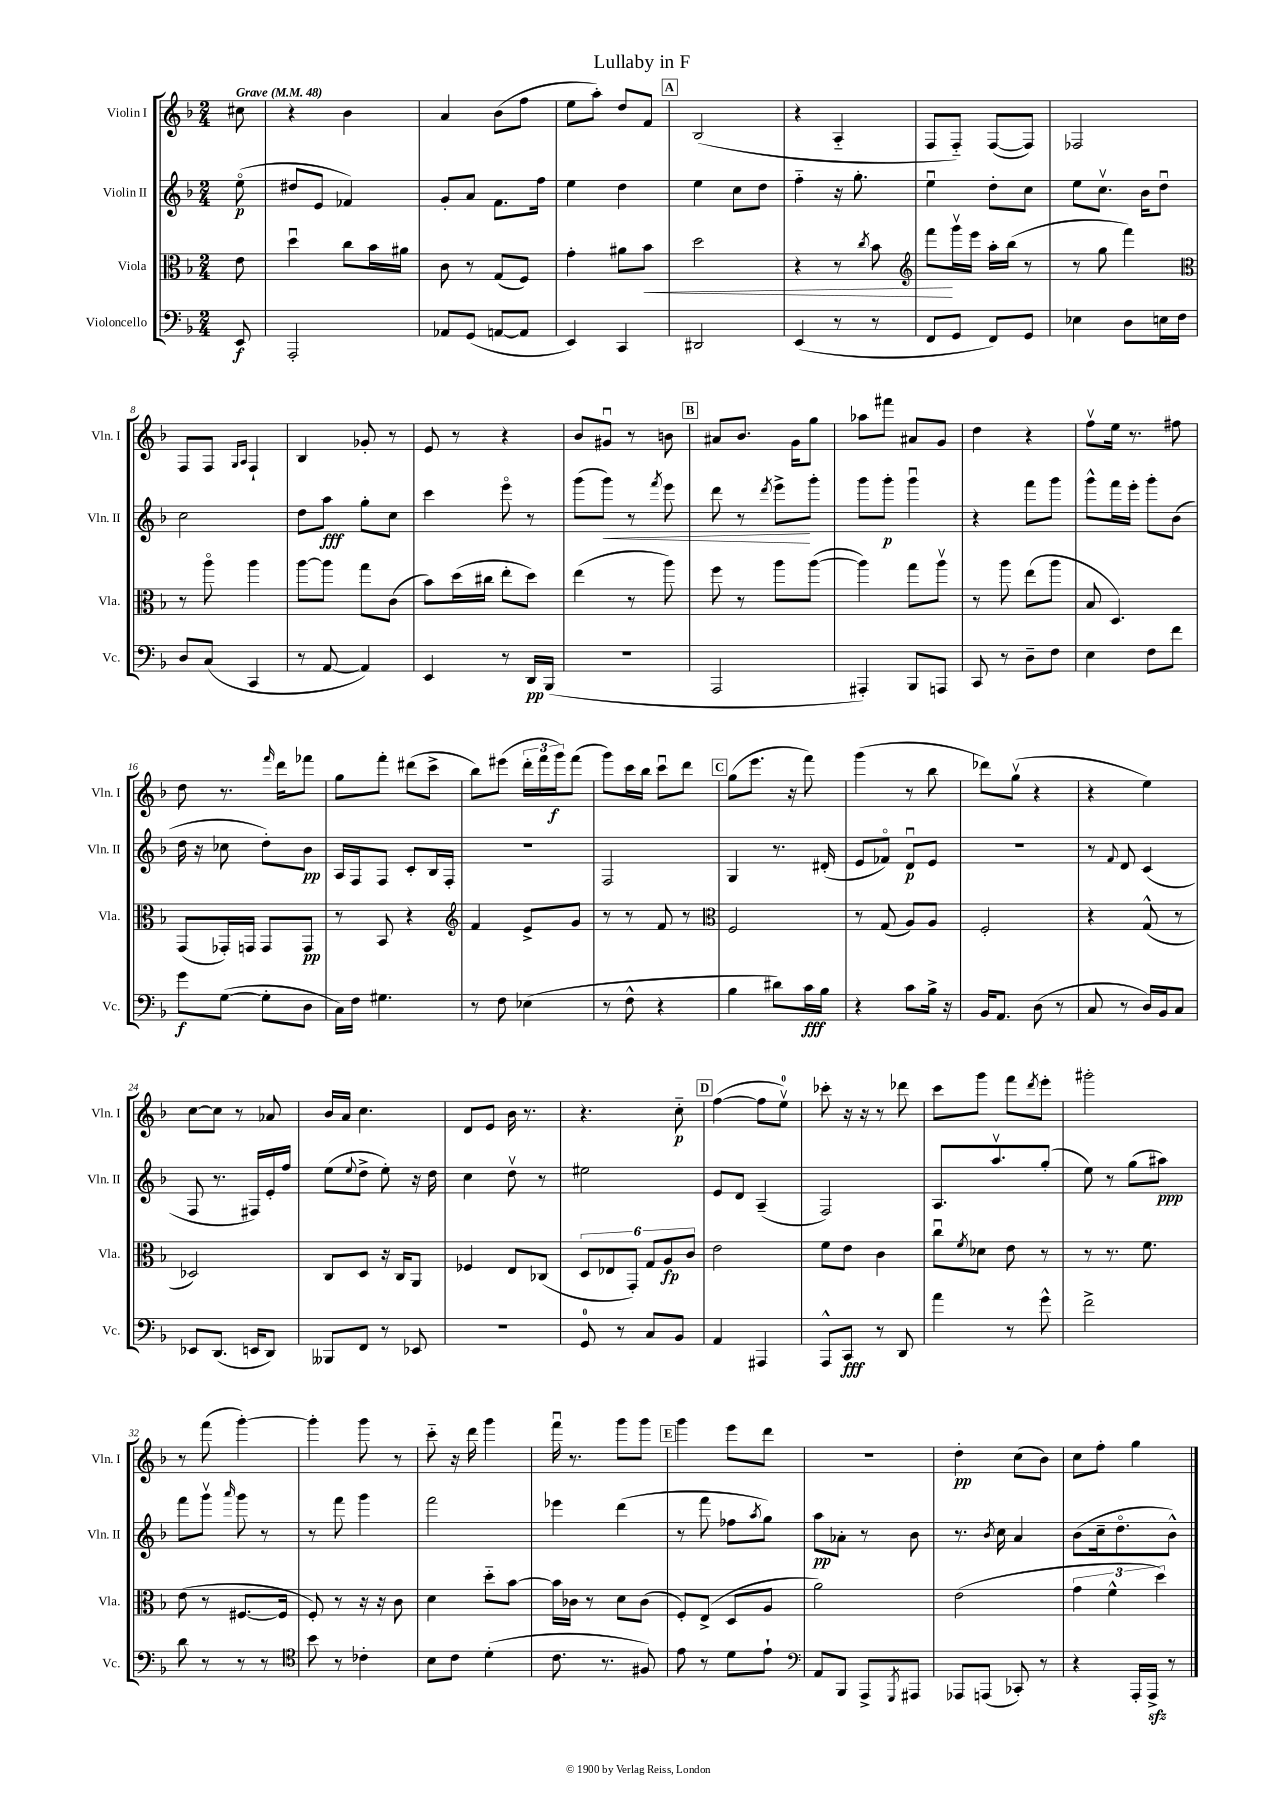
\header { title = "Lullaby in F" }
<<
\new StaffGroup <<
\new Staff = "s0" \with { instrumentName = "Violin I" shortInstrumentName = "Vln. I" } {
    \clef treble \key f \major \numericTimeSignature \time 2/4 \partial 8 \tempo "Grave" 4 = 48
    cis''8 |
    r4 bes'4 |
    a'4 bes'8( f''8 |
    e''8 a''8-.) d''8 f'8 |
    \mark \markup { \box "A" } bes2( |
    r4 a4-_ |
    f8 f8-_) f8~( f8) |
    fes2 |
    f8 f8 \grace { g16 a16 } f4-! |
    bes4 ges'8-. r8 |
    e'8 r8 r4 |
    bes'8 gis'8\downbow r8 b'8 |
    \mark \markup { \box "B" } ais'8 bes'8. g'16 g''8 |
    aes''8 fis'''8 ais'8 g'8 |
    d''4 r4 |
    f''8\upbow e''16 r8. fis''8 |
    d''8 r8. \grace { f'''16 } d'''16 fes'''8 |
    g''8 f'''8-. dis'''8( c'''8-> |
    bes''8) eis'''8( \tuplet 3/2 { d'''16-. f'''16 g'''16\f) } f'''8( |
    g'''8) c'''16 bes''16 c'''8\downbow d'''8 |
    \mark \markup { \box "C" } g''8( e'''8. r16 f'''8) |
    g'''4( r8 bes''8 |
    des'''8) g''8\upbow( r4 |
    r4 e''4) |
    c''8~ c''8 r8 aes'8 |
    bes'16 a'16 c''4. |
    d'8 e'8 bes'16 r8. |
    r4. c''8-_\p |
    \mark \markup { \box "D" } f''4~( f''8 e''8-0\upbow) |
    ces'''8-. r16 r16 r8 des'''8 |
    c'''8 g'''8 f'''8 \acciaccatura { d'''8 } e'''8-. |
    gis'''2-. |
    r8 f'''8( g'''4~-.) |
    g'''4-. g'''8 r8 |
    c'''8-_ r16 d'''16 g'''4 |
    f'''16\downbow r8. g'''8 g'''8 |
    \mark \markup { \box "E" } g'''4 e'''8 d'''8 |
    R2 |
    d''4-.\pp c''8( bes'8) |
    c''8 f''8-. g''4 \bar "|." |
}
\new Staff = "s1" \with { instrumentName = "Violin II" shortInstrumentName = "Vln. II" } {
    \clef treble \key f \major \numericTimeSignature \time 2/4 \partial 8
    e''8\flageolet\p( |
    dis''8 e'8 fes'4) |
    g'8-. a'8 f'8. f''16 |
    e''4 d''4 |
    \mark \markup { \box "A" } e''4 c''8 d''8 |
    f''4-_ r16 g''8.-. |
    e''4\downbow d''8-. c''8 |
    e''8 c''8.\upbow bes'16 d''8\downbow |
    c''2 |
    d''8 a''8\fff g''8-. c''8 |
    c'''4 e'''8\flageolet r8 |
    g'''8( g'''8\<) r8 \acciaccatura { f'''8 } e'''8 |
    \mark \markup { \box "B" } d'''8 r8 \acciaccatura { d'''8 } e'''8->\! g'''8-. |
    g'''8 g'''8-.\p g'''4\downbow |
    r4 f'''8 g'''8 |
    g'''8-^ f'''16 e'''16-. g'''8-. bes'8( |
    d''16 r16 ces''8 d''8-.) bes'8\pp |
    a16 f16 f8 c'8-. bes16 f16-. |
    r2 |
    f2 |
    \mark \markup { \box "C" } g4 r8. dis'16-.( |
    e'8 fes'8\flageolet) d'8\downbow\p e'8 |
    r2 |
    r8 \appoggiatura { f'8 } d'8 c'4( |
    f8 r8. fis16) e'16-. f''16 |
    e''8( \appoggiatura { e''8 } d''8-> e''8-.) r16 d''16 |
    c''4 d''8\upbow r8 |
    eis''2 |
    \mark \markup { \box "D" } e'8 d'8 a4--( |
    f2) |
    a8. a''8.\upbow g''8-.( |
    e''8) r8 g''8( ais''8\ppp) |
    f'''8 g'''8\upbow \grace { a'''16 } g'''8 r8 |
    r8 f'''8 g'''4 |
    f'''2 |
    ees'''4 d'''4( |
    \mark \markup { \box "E" } r8 f'''8 fes''8 \acciaccatura { a''8 } g''8) |
    a''8\pp aes'8-. r8 bes'8 |
    r8. \acciaccatura { bes'8 } c''16 a'4 |
    bes'8( c''16-- d''8.\flageolet bes'8-^) \bar "|." |
}
\new Staff = "s2" \with { instrumentName = "Viola" shortInstrumentName = "Vla." } {
    \clef alto \key f \major \numericTimeSignature \time 2/4 \partial 8
    e'8 |
    d''4\downbow c''8 bes'16 ais'16 |
    c'8 r8 g8( f8) |
    g'4-. ais'8 bes'8\< |
    \mark \markup { \box "A" } d''2 |
    r4 r8 \acciaccatura { c''8 } bes'8 |
    \clef treble f'''8\! g'''16\upbow e'''16 a''16-. bes''16( r8 |
    r8 g''8 f'''4) |
    \clef alto r8 a''8\flageolet a''4 |
    a''8~ a''8 g''8 c'8( |
    bes'8) d''16( cis''16 e''8-. d''8) |
    e''4( r8 a''8) |
    \mark \markup { \box "B" } f''8 r8 a''8 a''8~( |
    a''4) g''8 a''8\upbow |
    r8 a''8 e''8( a''8 |
    bes8 d4.) |
    g,8( ges,16-.) g,16 g,8 g,8\pp |
    r8 bes,8 r4 |
    \clef treble f'4 e'8-> g'8 |
    r8 r8 f'8 r8 |
    \mark \markup { \box "C" } \clef alto f2 |
    r8 g8( a8) a8 |
    f2-. |
    r4 g8-^( r8 |
    des2) |
    c8 d8 r16 c16 a,8 |
    fes4 e8 ces8( |
    \tuplet 6/4 { d8 ees8 g,8-.) g8 a8\fp c'8 } |
    \mark \markup { \box "D" } e'2 |
    f'8 e'8 c'4 |
    c''8\downbow \acciaccatura { f'8 } des'8 e'8 r8 |
    r8 r8. f'8. |
    e'8( r8 fis8.~ fis16 |
    f8-.) r8 r16 r16 c'8 |
    d'4 d''8-_ bes'8~ |
    bes'16 ces'16 r8 d'8 ces'8( |
    \mark \markup { \box "E" } f8-.) e8->( d8 a8 |
    a'2) |
    e'2( |
    \tuplet 3/2 { g'4 f'4-^ d''4) } \bar "|." |
}
\new Staff = "s3" \with { instrumentName = "Violoncello" shortInstrumentName = "Vc." } {
    \clef bass \key f \major \numericTimeSignature \time 2/4 \partial 8
    e,8\f |
    a,,2-. |
    aes,8 g,8( a,8~ a,8 |
    e,4) c,4 |
    \mark \markup { \box "A" } dis,2 |
    e,4( r8 r8 |
    f,8 g,8 f,8) g,8 |
    ees4 d8 e16 f16 |
    d8 c8( c,4 |
    r8 a,8~ a,4) |
    e,4 r8 d,16\pp bes,,16( |
    R2 |
    \mark \markup { \box "B" } a,,2 |
    ais,,4-.) bes,,8 a,,8 |
    c,8 r8 d8-- f8 |
    e4 f8 f'8 |
    g'8\f g8~( g8-. d8 |
    c16) f16 gis4. |
    r8 f8 ees4( |
    r8 f8-^ r4 |
    \mark \markup { \box "C" } bes4 dis'8) c'16\fff bes16 |
    r4 c'8 bes16-> r16 |
    bes,16 a,8. d8( r8 |
    c8 r8 d16) bes,16 c8 |
    ees,8 d,8.( e,16 d,8) |
    beses,,8 f,8 r8 ees,8 |
    r2 |
    g,8-0 r8 c8 bes,8 |
    \mark \markup { \box "D" } a,4 ais,,4 |
    a,,8-^ c,8\fff r8 d,8 |
    a'4 r8 g'8-^ |
    f'2-> |
    d'8 r8 r8 r8 |
    \clef tenor bes'8 r8 ces'4-. |
    bes8 c'8 d'4-.( |
    c'8. r8. fis8) |
    \mark \markup { \box "E" } e'8 r8 d'8 e'8-! |
    \clef bass a,8 bes,,8 a,,8-> \acciaccatura { g,,8 } ais,,8 |
    aes,,8 a,,8( ces,8-.) r8 |
    r4 a,,16-. a,,16->\sfz r8 \bar "|." |
}
>>
>>
